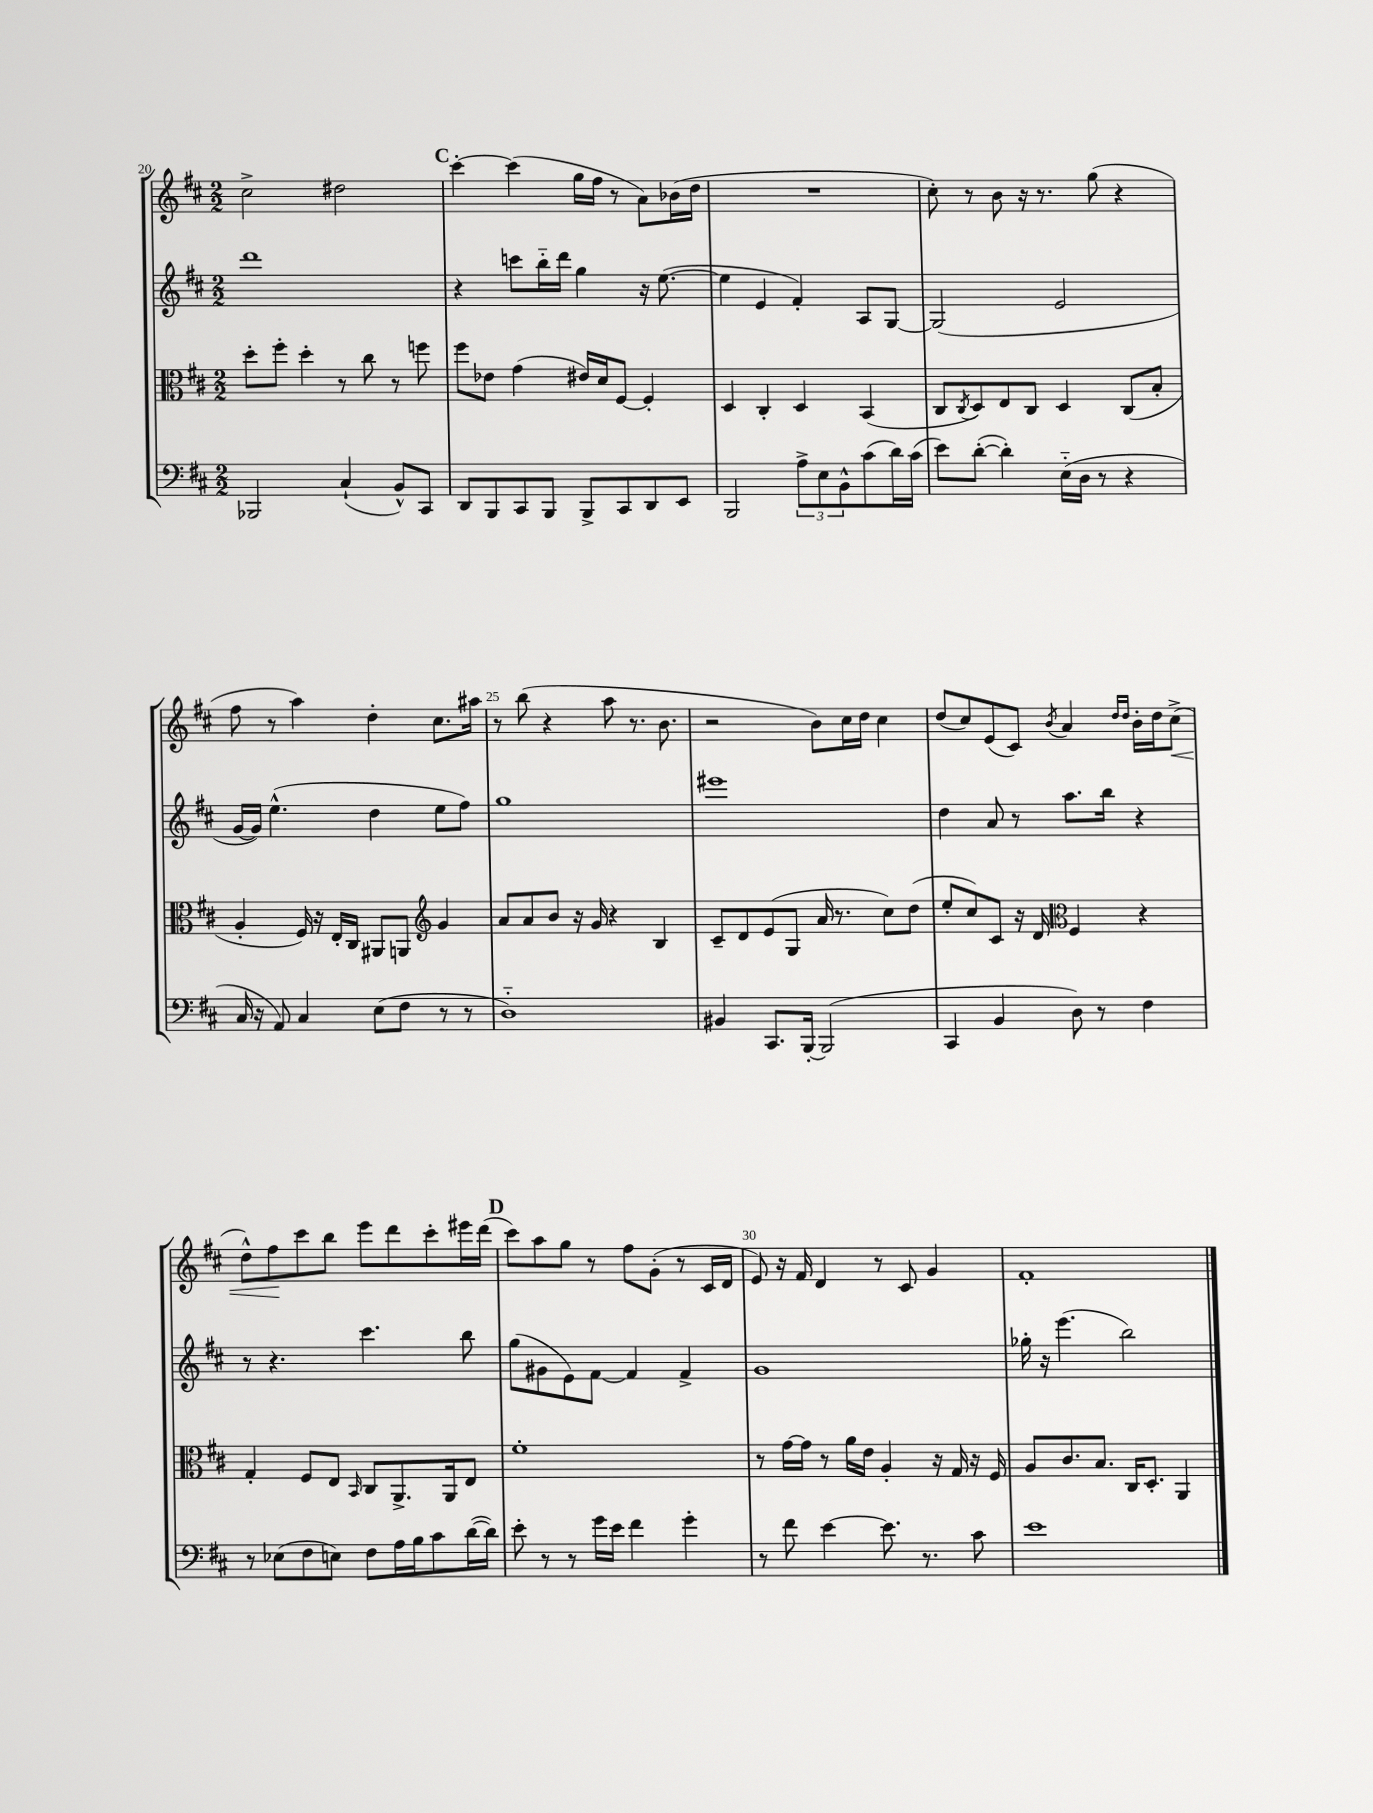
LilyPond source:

<<
\new StaffGroup <<
\new Staff = "s0" {
    \clef treble \key d \major \numericTimeSignature \time 2/2
    cis''2-> dis''2 |
    \mark \markup { \bold "C" } cis'''4~-. cis'''4( g''16 fis''16 r8 a'8) bes'16( d''16 |
    R1 |
    cis''8-.) r8 b'8 r16 r8. g''8( r4 |
    fis''8 r8 a''4) d''4-. cis''8. ais''16 |
    r8 b''8( r4 a''8 r8. b'8. |
    r2 b'8) cis''16 d''16 cis''4 |
    d''8( cis''8) e'8( cis'8) \acciaccatura { b'8 } a'4 \grace { d''16 d''16 } b'16-. d''16 cis''8->\<( |
    d''8-^) fis''8\! cis'''8 b''8 e'''8 d'''8 cis'''8-. eis'''16 d'''16( |
    \mark \markup { \bold "D" } cis'''8) a''8 g''8 r8 fis''8 g'8-.( r8 cis'16 d'16 |
    e'8) r16 fis'16 d'4 r8 cis'8 g'4 |
    fis'1-. \bar "|." |
}
\new Staff = "s1" {
    \clef treble \key d \major \numericTimeSignature \time 2/2
    d'''1 |
    \mark \markup { \bold "C" } r4 c'''8 b''16-_ d'''16 g''4 r16 e''8.~( |
    e''4 e'4 fis'4-.) a8 g8~ |
    g2( e'2 |
    g'16~ g'16) e''4.-^( d''4 e''8 fis''8) |
    g''1 |
    eis'''1 |
    d''4 a'8 r8 a''8. b''16 r4 |
    r8 r4. cis'''4. b''8 |
    \mark \markup { \bold "D" } g''8( gis'8 e'8) fis'8~ fis'4 fis'4-> |
    g'1 |
    ges''16-. r16 e'''4.( b''2) \bar "|." |
}
\new Staff = "s2" {
    \clef alto \key d \major \numericTimeSignature \time 2/2
    d''8-. fis''8-. d''4-. r8 cis''8 r8 f''8 |
    \mark \markup { \bold "C" } fis''8 ees'8 g'4( eis'16) d'16 fis8~ fis4-. |
    d4 cis4-. d4 b,4( |
    cis8 \acciaccatura { cis8 } d8) e8 cis8 d4 cis8( b8-. |
    a4-. fis16) r16 e16-. cis16 ais,8 a,8 \clef treble g'4 |
    a'8 a'8 b'8 r16 g'16 r4 b4 |
    cis'8-- d'8 e'8( g8 a'16 r8. cis''8) d''8( |
    e''8-. cis''8) cis'8 r16 d'16 \clef alto fis4 r4 |
    g4-. fis8 e8 \grace { b,16 } cis8 a,8.-> a,16 e8 |
    \mark \markup { \bold "D" } fis'1-. |
    r8 g'16~ g'16 r8 a'16 e'16 a4-. r16 g16 r16 fis16 |
    a8 cis'8. b8. cis16 d8.-. a,4 \bar "|." |
}
\new Staff = "s3" {
    \clef bass \key d \major \numericTimeSignature \time 2/2
    bes,,2 cis4-!( b,8-^) cis,8 |
    \mark \markup { \bold "C" } d,8 b,,8 cis,8 b,,8 b,,8-> cis,8 d,8 e,8 |
    b,,2 \tuplet 3/2 { a8-> e8 b,8-^ } cis'8( d'16) cis'16( |
    e'8) d'8~-.( d'4-.) e16-_( d16 r8 r4 |
    cis16 r16 a,8) cis4 e8( fis8 r8 r8 |
    d1-_) |
    bis,4 cis,8. b,,16~-. b,,2( |
    cis,4 b,4 d8) r8 fis4 |
    r8 ees8( fis8 e8) fis8 a16 b16 cis'8 d'16~( d'16) |
    \mark \markup { \bold "D" } e'8-. r8 r8 g'16 e'16 fis'4 g'4-. |
    r8 fis'8 e'4~ e'8. r8. cis'8 |
    e'1 \bar "|." |
}
>>
>>
\layout { \context { \Score currentBarNumber = #20 \override BarNumber.break-visibility = ##(#f #t #t) barNumberVisibility = #(every-nth-bar-number-visible 5) } }
